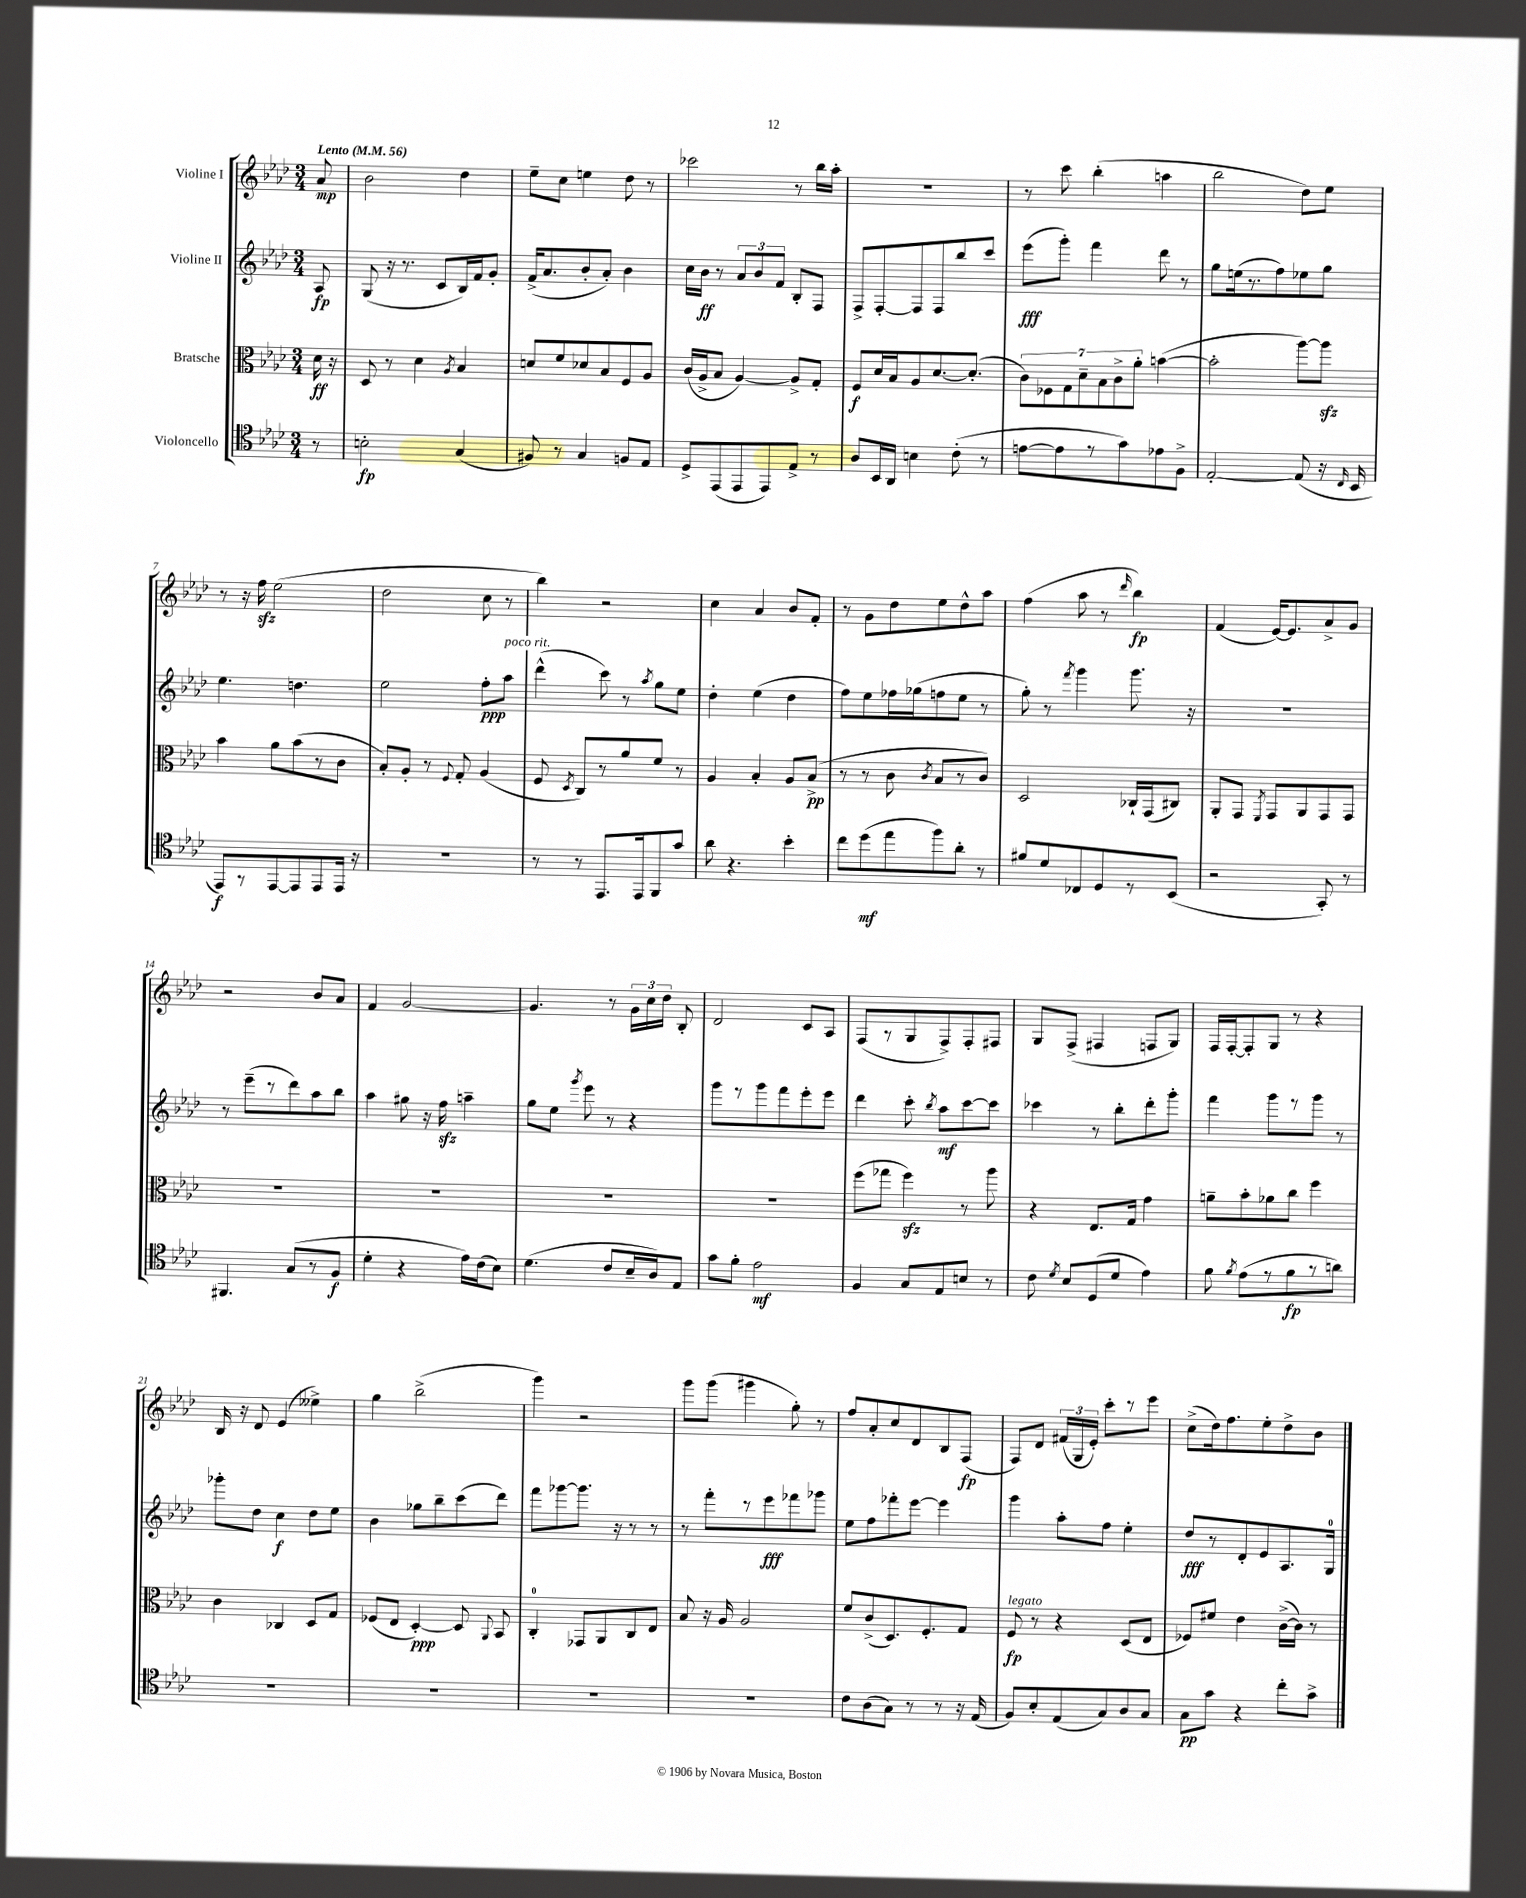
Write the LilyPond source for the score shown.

<<
\new StaffGroup <<
\new Staff = "s0" \with { instrumentName = "Violine I" } {
    \clef treble \key aes \major \numericTimeSignature \time 3/4 \partial 8 \tempo "Lento" 4 = 56
    \autoBeamOff aes'8\mp |
    bes'2 des''4 |
    ees''8[-- c''8] e''4 des''8 r8 |
    ces'''2 r8 bes''16[ aes''16]-. |
    R2. |
    r8 c'''8 bes''4-.( a''4 |
    bes''2 des''8[) ees''8] |
    r8 r16 f''16\sfz ees''2( |
    des''2 c''8 r8 |
    bes''4) r2 |
    c''4 aes'4 bes'8[ f'8]-. |
    r8 g'8[ des''8 ees''8 des''8-^ aes''8] |
    f''4( aes''8 r8 \grace { des'''16 } bes''4\fp) |
    f'4( ees'16[~) ees'8. aes'8-> g'8] |
    r2 bes'8[ aes'8] |
    f'4 g'2~ |
    g'4. r8 \tuplet 3/2 { g'16[ c''16 des''16] } bes8-. |
    des'2 c'8[ aes8] |
    f8[( r8 g8 f8->) f8-. fis8] |
    g8[ f8]->( fis4 f8[ g8]) |
    f16[ f16~-. f8-. g8] r8 r4 |
    bes16 r16 des'8 ees'4( eeses''4->) |
    g''4 bes''2->( |
    g'''4) r2 |
    g'''8[ g'''8]( gis'''4 g''8-.) r8 |
    f''8[ aes'8-. c''8 des'8 bes8 f8]\fp( |
    f8[) des'8] \tuplet 3/2 { fis'16[( g16 ees'16]-.) } c'''8[-. r8 ees'''8] |
    c''8[->( des''16) f''8. ees''8-. des''8-> bes'8] \bar "|." |
}
\new Staff = "s1" \with { instrumentName = "Violine II" } {
    \clef treble \key aes \major \numericTimeSignature \time 3/4 \partial 8
    \autoBeamOff aes8\fp |
    g8( r16 r8. c'8[ bes16) f'16 g'8]-. |
    f'16[->( aes'8. bes'8-. aes'8]-.) bes'4 |
    c''16[ bes'16]\ff r8 \tuplet 3/2 { aes'8[ bes'8 f'8] } bes8[-. f8] |
    f8[-> f8~-. f8 f8 bes''8 c'''8] |
    ees'''8[\fff( g'''8]-.) f'''4 des'''8 r8 |
    g''8[ e''16( r8. f''8) ees''8 g''8] |
    ees''4. d''4. |
    ees''2 f''8[-.\ppp aes''8]^\markup { \italic "poco rit." } |
    des'''4-^( c'''8) r8 \acciaccatura { aes''8 } g''8[ ees''8] |
    des''4-. ees''4( des''4 |
    f''8[) ees''8 fes''16 ges''16( f''8 ees''8] r8 |
    g''8-.) r8 \acciaccatura { f'''8 } g'''4 g'''8. r16 |
    R2. |
    r8 ees'''8[--( r8 des'''8) aes''8 bes''8] |
    aes''4 gis''8 r16 f''16\sfz a''4-- |
    g''8[ ees''8] \acciaccatura { g'''8 } ees'''8 r8 r4 |
    g'''8[ r8 g'''8 f'''8 ees'''8-. ees'''8] |
    des'''4 c'''8-. \acciaccatura { bes''8 } aes''8[\mf c'''8~ c'''8] |
    ces'''4 r8 bes''8[-. des'''8-. g'''8]-. |
    f'''4 g'''8[ r8 g'''8] r8 |
    ges'''8[-. des''8] c''4\f des''8[ ees''8] |
    bes'4 ges''8[ bes''8-- c'''8( des'''8]) |
    f'''8[ ges'''8~ ges'''8.] r16 r8 r8 |
    r8 f'''8[-. r8 ees'''8\fff fes'''8 ges'''8] |
    ees''8[ f''8 fes'''8-. ees'''8]~ ees'''4 |
    g'''4 aes''8[-. f''8] ees''4-. |
    des''8[\fff r8 des'8-. ees'8 aes8. g16]-0 \bar "|." |
}
\new Staff = "s2" \with { instrumentName = "Bratsche" } {
    \clef alto \key aes \major \numericTimeSignature \time 3/4 \partial 8
    \autoBeamOff des'16\ff r16 |
    des8 r8 des'4 \acciaccatura { aes8 } bes4 |
    d'8[ f'8 des'8 bes8 f8 aes8] |
    c'16[( aes16-> bes8] aes4~) aes8[-> g8]-. |
    f8[\f des'16 bes16 aes8 des'8.~ des'8.]-.( |
    \tuplet 7/4 { c'8[) fes8 g8 des'8-- bes8 c'8-> aes'8]-. } b'4~( |
    b'2-. aes''8[~) aes''8]\sfz |
    bes'4 aes'8[ bes'8( r8 c'8] |
    bes8[-.) aes8]-. r8 \appoggiatura { f8 } g8-. aes4( |
    f8 \acciaccatura { des8 } c8[) r8 aes'8 f'8] r8 |
    aes4 bes4-. aes8[ bes8]->\pp( |
    r8 r8 c'8 \acciaccatura { c'8 } bes8[ r8 c'8]) |
    des2 ces16[-! g,16( cis8]) |
    aes,8[-. g,8] \acciaccatura { f,8 } g,8[ aes,8 g,8 g,8] |
    R2. |
    R2. |
    R2. |
    R2. |
    f''8[( ges''8] f''4\sfz) r8 aes''8 |
    r4 ees8.[ g16] g'4 |
    a'8[-- bes'8-. aes'8 c''8] f''4 |
    c'4 ces4 des8[ g8] |
    fes8[( ees8] des4~-.\ppp) des8 \appoggiatura { aes,8 } bes,8 |
    c4-0-. ges,8[ aes,8 c8 ees8] |
    bes8 r16 aes16 aes2 |
    f'8[ c'8->( des8.) f8.-. g8] |
    f8\fp^\markup { \italic "legato" } r8 r4 des8[( ees8] |
    fes8[) fis'8] ees'4 c'16[~->( c'16]) r8 \bar "|." |
}
\new Staff = "s3" \with { instrumentName = "Violoncello" } {
    \clef tenor \key aes \major \numericTimeSignature \time 3/4 \partial 8
    \autoBeamOff r8 |
    b2-.\fp g4( |
    fis8) r8 g4 f8[ ees8] |
    des8[-> ees,8( ees,8 ees,8) ees8]-> r8 |
    aes8[ bes,16 aes,16] b4 c'8-.( r8 |
    e'8[~ e'8 r8 g'8) ees'8 f8]-> |
    ees2~-. ees8( r16 \grace { c16 } bes,16 |
    ees,8[\f) r8 ees,8~ ees,8 ees,8 ees,16] r16 |
    R2. |
    r8 r8 ees,8.[ ees,16 f,8 g'8] |
    aes'8 r4. bes'4-. |
    c''8[ des''8\mf( ees''8 f''8) aes'8]-. r8 |
    fis'8[ des'8 ces8 des8 r8 bes,8]( |
    r2 g,8-.) r8 |
    fis,4. g8[( r8 f8]\f |
    des'4-. r4 ees'16[) c'16( bes8]) |
    des'4.( c'8[ bes16-- aes16) ees8] |
    g'8[ f'8]-. ees'2\mf |
    f4 g8[ ees8 b8] r8 |
    c'8 \acciaccatura { des'8 } bes8[ des8( des'8] ees'4) |
    f'8 \acciaccatura { f'8 } ees'8[( r8 f'8\fp r8 a'8]) |
    R2. |
    R2. |
    R2. |
    R2. |
    c'8[ aes8( g8]) r8 r8 r16 ees16( |
    f8[) bes8-. ees8( g8) aes8 g8] |
    g8[\pp g'8] r4 c''8[-. g'8]-> \bar "|." |
}
>>
>>
